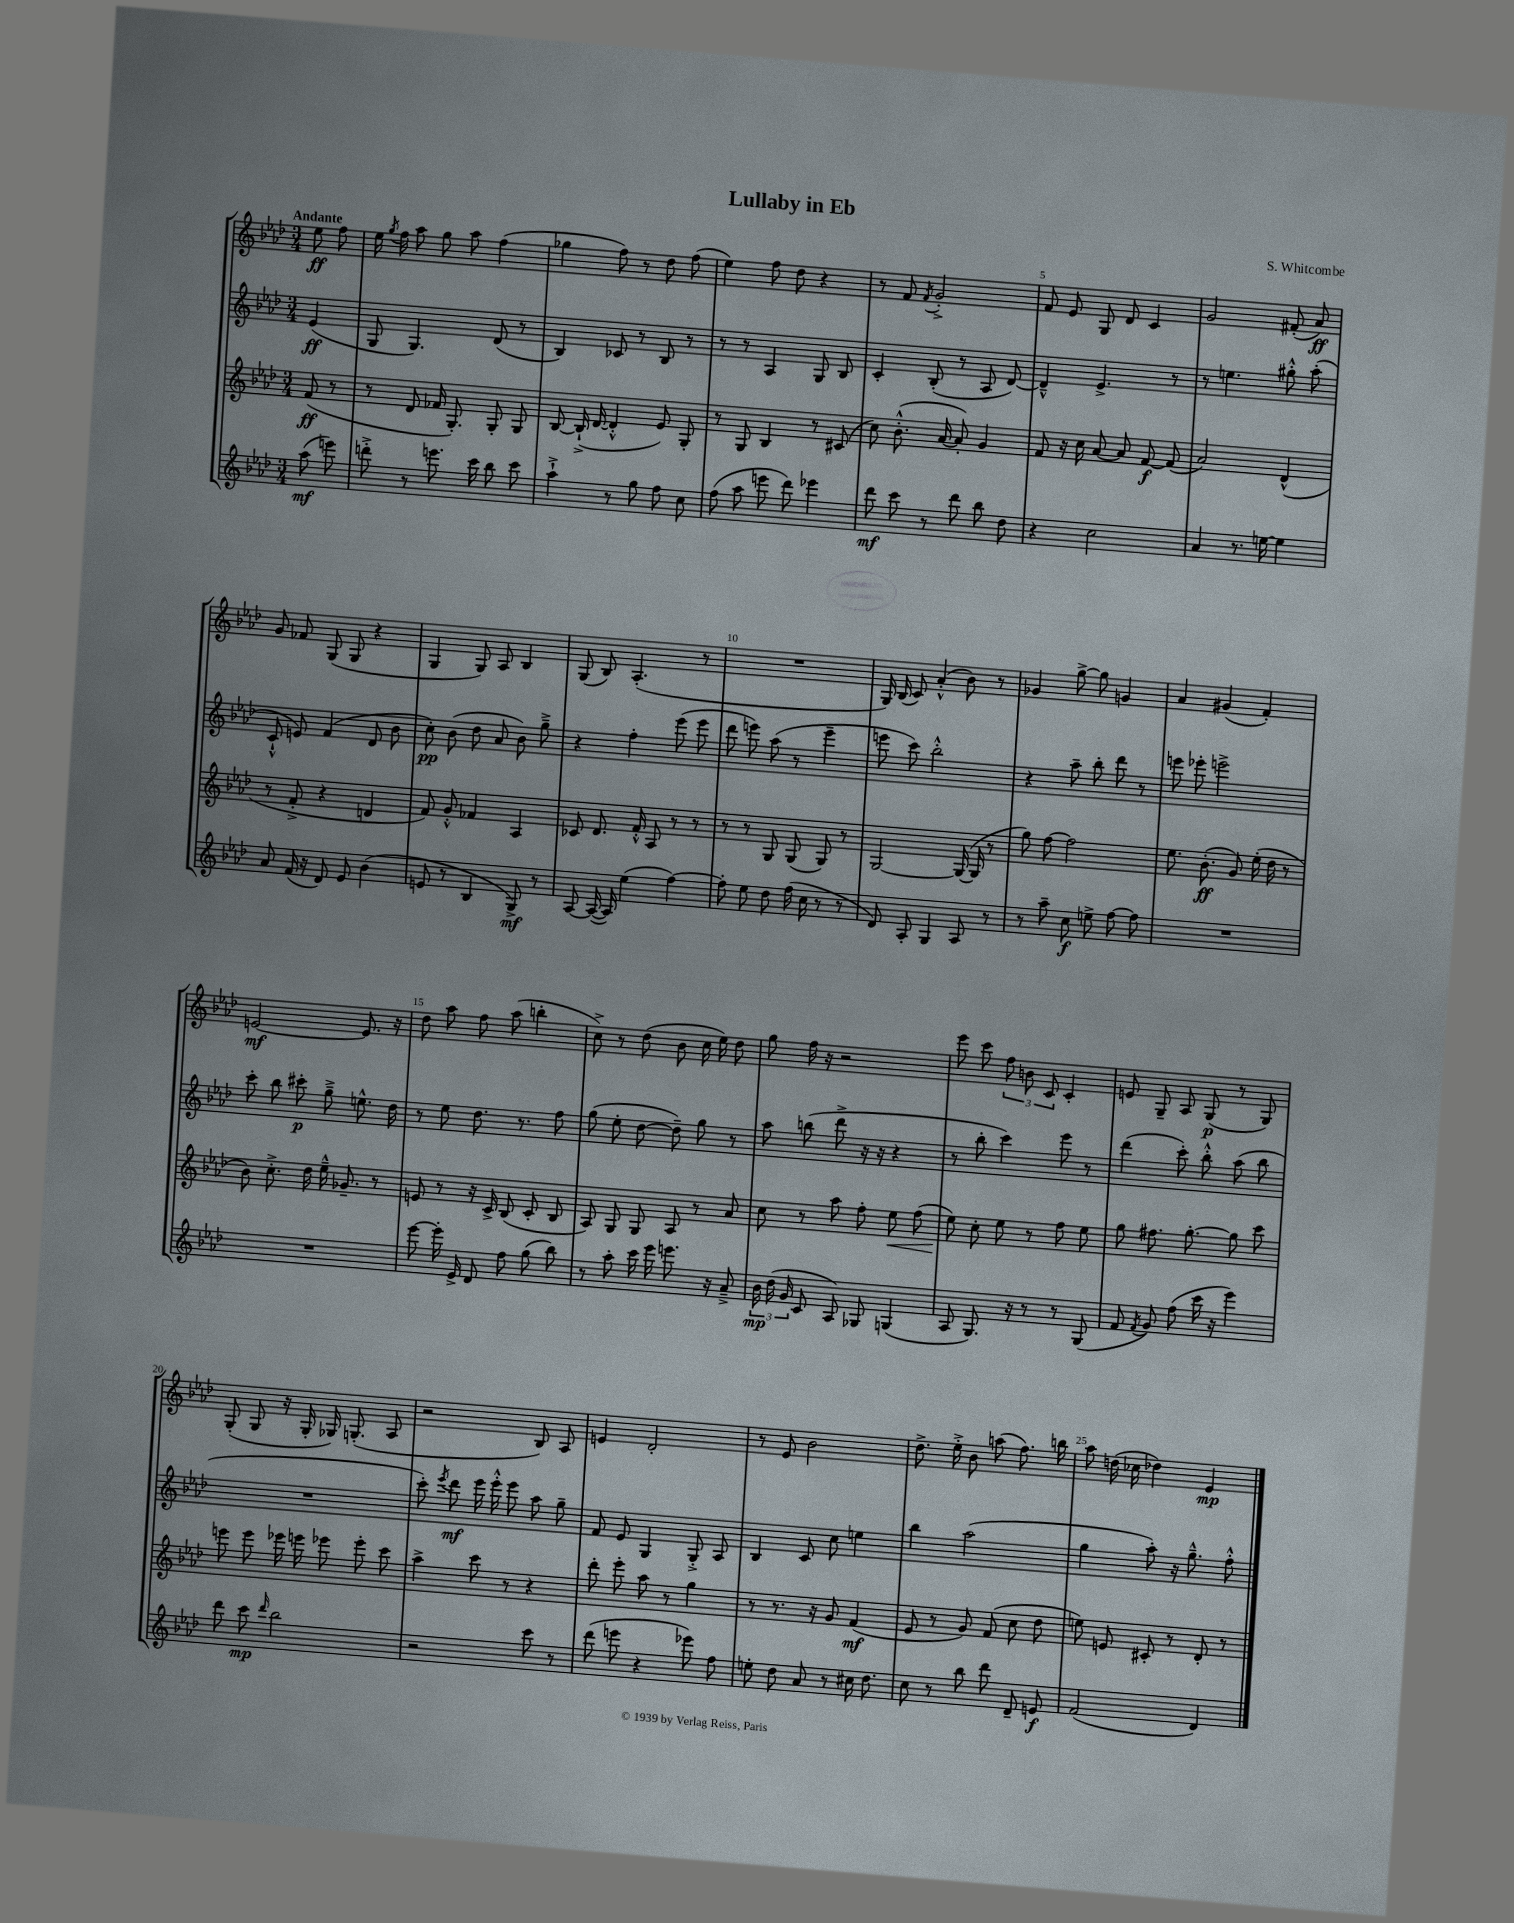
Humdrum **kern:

**kern	**dynam	**kern	**dynam	**kern	**dynam	**kern	**dynam
*part4	*part4	*part3	*part3	*part2	*part2	*part1	*part1
*staff4	*staff4	*staff3	*staff3	*staff2	*staff2	*staff1	*staff1
*clefG2	*	*clefG2	*	*clefG2	*	*clefG2	*
*k[b-e-a-d-]	*	*k[b-e-a-d-]	*	*k[b-e-a-d-]	*	*k[b-e-a-d-]	*
*M3/4	*	*M3/4	*	*M3/4	*	*M3/4	*
=	=	=	=	=	=	=	=
!	!	!	!	!	!	!LO:TX:a:B:t=Andante	!
(8aa-\	mf	(8f/	ff	(4e-/	ff	8ee-\	ff
8eeen\)	.	8r	.	.	.	8ff\	.
=1	=1	=1	=1	=1	=1	=1	=1
8dddn'^\	.	8r	.	8G/	.	16ee-\	.
.	.	.	.	.	.	8qgg/	.
.	.	.	.	.	.	16ff\	.
8r	.	8d-/	.	4.G/)	.	8aa-\	.
8.eeen\	.	16f-X/	.	.	.	8gg\	.
.	.	8.G'/)	.	.	.	.	.
.	.	.	.	.	.	8aa-\	.
16ccc\	.	.	.	.	.	.	.
8bb-\	.	8G'/	.	(8d-/	.	(4ff\	.
8ccc\	.	8G/	.	8r	.	.	.
=2	=2	=2	=2	=2	=2	=2	=2
4aa-`^\	.	[8B-/	.	4B-/)	.	4gg-X\	.
.	.	(16B-`^/]	.	.	.	.	.
.	.	[16d-/	.	.	.	.	.
8r	.	4d-'^^/]	.	8c-X/	.	8ff\)	.
8gg\	.	.	.	8r	.	8r	.
8ff\	.	8e-/)	.	8B-/	.	8dd-\	.
8cc\	.	8G'/	.	8r	.	(8ff\	.
=3	=3	=3	=3	=3	=3	=3	=3
(8ff\	.	8r	.	8r	.	4ee-\)	.
8aa-\	.	8G/	.	8r	.	.	.
8eeen\	.	4B-/	.	4A-/	.	8ff\	.
8ddd-\)	.	.	.	.	.	8dd-\	.
4eee-X\	.	8r	.	8G/	.	4r	.
.	.	(8c#X/	.	8B-/	.	.	.
=4	=4	=4	=4	=4	=4	=4	=4
8ddd-\	mf	8cc\)	.	4c'/	.	8r	.
8ccc\	.	(8.b-'^^\	.	.	.	8f/	.
.	.	.	.	.	.	8qf/	.
8r	.	.	.	(8B-'/	.	2g'^/	.
.	.	[16a-/	.	.	.	.	.
8ddd-\	.	8a-'/])	.	8r	.	.	.
8bb-\	.	4g/	.	8A-/	.	.	.
8dd-\	.	.	.	[8d-/)	.	.	.
=5	=5	=5	=5	=5	=5	=5	=5
4r	.	8f/	.	4d-~^^/]	.	8f/	.
.	.	16r	.	.	.	8e-/	.
.	.	16cc\	.	.	.	.	.
2cc\	.	[8a-/	.	4.e-^/	.	8G/	.
.	.	8a-/]	.	.	.	8d-/	.
.	.	[8f/	f	.	.	4c/	.
.	.	(8f/]	.	8r	.	.	.
=6	=6	=6	=6	=6	=6	=6	=6
4a-/	.	2a-/)	.	8r	.	2g/	.
.	.	.	.	4.een\	.	.	.
8.r	.	.	.	.	.	.	.
[16een\	.	.	.	.	.	.	.
4ee\]	.	(4d-^^/	.	8gg#X'^^\	.	(8f#X'/	.
.	.	.	.	(8aa-'\	.	8a-/)	ff
!!LO:LB:g=z
=7	=7	=7	=7	=7	=7	=7	=7
8a-/	.	8r	.	8c`^^/	.	8g/	.
(16f/	.	8f'^/	.	8en/)	.	8f-X/	.
16r	.	.	.	.	.	.	.
8d-/)	.	4r	.	(4f/	.	(8G/	.
8e-/	.	.	.	.	.	8G/	.
(4b-\	.	4dn/	.	8d-/	.	4r	.
.	.	.	.	8b-\	.	.	.
=8	=8	=8	=8	=8	=8	=8	=8
8en/	.	8f/)	.	8cc'\)	pp	4G/	.
8r	.	8g'^^/	.	(8b-\	.	.	.
4B-/	.	4f-X/	.	8dd-\	.	8G/)	.
.	.	.	.	8a-/	.	8A-/	.
8G^/)	mf	4A-/	.	8b-\)	.	4B-/	.
8r	.	.	.	8gg~^\	.	.	.
=9	=9	=9	=9	=9	=9	=9	=9
[8A-/	.	8c-X/	.	4r	.	(8G/	.
(16A-/_	.	8.d-/	.	.	.	8B-/)	.
16A-/])	.	.	.	.	.	.	.
(4ee-\	.	.	.	4ff'\	.	(4.A-'/	.
.	.	16f'^^/	.	.	.	.	.
.	.	8A-/	.	.	.	.	.
[4ff\)	.	8r	.	(8eee-\	.	.	.
.	.	8r	.	8eee-\	.	8r	.
=10	=10	=10	=10	=10	=10	=10	=10
8ff'\]	.	8r	.	8ddd-\	.	2.r	.
8ee-\	.	8r	.	8eeen\)	.	.	.
8dd-\	.	8G/	.	(8aa-\	.	.	.
(16ff\	.	(8G/	.	8r	.	.	.
16cc\	.	.	.	.	.	.	.
8r	.	8G/)	.	4eee~\	.	.	.
8r	.	8r	.	.	.	.	.
=11	=11	=11	=11	=11	=11	=11	=11
8d-/)	.	[2G/	.	8eeen\	.	16G/)	.
.	.	.	.	.	.	(16B-/	.
8A-'/	.	.	.	8ccc\)	.	8c/)	.
4G/	.	.	.	2bb-'^^\	.	(4a-'^^/	.
8A-/	.	(16G/_	.	.	.	8b-\)	.
.	.	16G/]	.	.	.	.	.
8r	.	8r	.	.	.	8r	.
=12	=12	=12	=12	=12	=12	=12	=12
8r	.	8gg\)	.	4r	.	4g-X/	.
8aa-~\	.	[8ff\	.	.	.	.	.
8cc\	f	2ff\]	.	8aa-~\	.	[8gg^\	.
8een^\	.	.	.	8bb-'\	.	8gg\]	.
[8ff\	.	.	.	8ddd-\	.	4gn/	.
8ff\]	.	.	.	8r	.	.	.
=13	=13	=13	=13	=13	=13	=13	=13
2.r	.	8.ee-\	.	8eeen\	.	4a-/	.
.	.	.	.	8eee-X'\	.	.	.
.	.	(8.b-'\	ff	.	.	.	.
.	.	.	.	2eeen^\	.	(4g#X/	.
.	.	8g/)	.	.	.	.	.
.	.	(16ee-'\	.	.	.	4f'/)	.
.	.	16dd-\	.	.	.	.	.
.	.	8r	.	.	.	.	.
!!LO:LB:g=z
=14	=14	=14	=14	=14	=14	=14	=14
2.r	.	8b-\)	.	8ccc'\	.	[2en/	mf
.	.	8.cc'^\	.	8bb-\	.	.	.
.	.	.	.	8ccc#X'\	p	.	.
.	.	16dd-\	.	.	.	.	.
.	.	16ee-~^^\	.	8gg~^\	.	.	.
.	.	8.g-X~/	.	.	.	.	.
.	.	.	.	8.een^^\	.	8.e/]	.
.	.	8r	.	.	.	.	.
.	.	.	.	16dd-\	.	16r	.
=15	=15	=15	=15	=15	=15	=15	=15
[8eee-\	.	8en/	.	8r	.	8dd-\	.
16eee-'\]	.	8r	.	8ee-\	.	8aa-\	.
16e-^/	.	.	.	.	.	.	.
8d-/	.	16r	.	8.dd-\	.	8ff\	.
.	.	16c^/	.	.	.	.	.
8ff\	.	(8B-/	.	.	.	(8aa-\	.
.	.	.	.	8.r	.	.	.
(8gg\	.	8c'/	.	.	.	4bbn'\	.
8bb-\)	.	8B-/	.	8ff\	.	.	.
=16	=16	=16	=16	=16	=16	=16	=16
8r	.	8A-/)	.	(8gg\	.	8cc^\)	.
8aa-'\	.	8G/	.	8ee-'\	.	8r	.
16ccc\	.	8G/	.	[8dd-\	.	(8dd-\	.
16eee-\	.	.	.	.	.	.	.
8.eeen\	.	8A-/	.	8dd-~\])	.	8b-\	.
.	.	8r	.	8gg\	.	16cc\	.
16r	.	.	.	.	.	16ee-\)	.
8a-~^/	.	8a-/	.	8r	.	8dd-\	.
=17	=17	=17	=17	=17	=17	=17	=17
24b-\	mp	8cc\	.	8aa-\	.	8gg\	.
(24dd-\	.	.	.	.	.	.	.
24g/	.	.	.	.	.	.	.
8c/	.	8r	.	(8bbn\	.	16ff\	.
.	.	.	.	.	.	16r	.
8A-/)	.	8aa-\	.	8ddd-^\	.	2r	.
8G-X/	.	8ff'\	.	16r	.	.	.
.	.	.	.	16r	.	.	.
!	!	!	!LO:HP:b	!	!	!	!
(4Gn/	.	8ee-\	<	4r	.	.	.
.	.	(8ff\	.	.	.	.	.
=18	=18	=18	=18	=18	=18	=18	=18
8A-/	.	8ee-\)	.	8r	.	8eee-\	.
8.G/)	.	8cc'\	[	8bb-'\	.	8ccc\	.
.	.	8ee-\	.	4ccc\)	.	12ff\	.
16r	.	.	.	.	.	.	.
.	.	.	.	.	.	12bn\	.
8r	.	8r	.	.	.	.	.
.	.	.	.	.	.	12c/	.
8r	.	8ff\	.	8eee-\	.	4c'/	.
(8G/	.	8ee-\	.	8r	.	.	.
=19	=19	=19	=19	=19	=19	=19	=19
8f/	.	8gg\	.	(4ddd-\	.	8en/	.
8qf/	.	.	.	.	.	.	.
8g/)	.	8.ff#X\	.	.	.	8G~/	.
(8ff\	.	.	.	8ccc'\)	.	8A-/	.
.	.	[8.gg'\	.	.	.	.	.
16ccc\	.	.	.	8bb-'^^\	.	(8G/	p
16r	.	.	.	.	.	.	.
4eee-\)	.	8gg\]	.	(8aa-\	.	8r	.
.	.	8ccc\	.	8bb-\	.	8G/)	.
!!LO:LB:g=z
=20	=20	=20	=20	=20	=20	=20	=20
8ddd-\	.	8eeen\	.	2.r	.	(8G'/	.
8ccc\	mp	8eee\	.	.	.	8G/	.
16qqddd-/	.	.	.	.	.	.	.
2bb-\	.	16eee-X\	.	.	.	16r	.
.	.	16eeen\	.	.	.	16G'/	.
.	.	8eee-X\	.	.	.	16G-X/)	.
.	.	.	.	.	.	(8.Gn'/	.
.	.	8eee-'\	.	.	.	.	.
.	.	8ccc\	.	.	.	8A-/	.
=21	=21	=21	=21	=21	=21	=21	=21
2r	.	4aa-^\	.	8ccc'\)	.	2r	.
.	.	.	.	8qeee-/	.	.	.
.	.	.	.	8ddd-\	mf	.	.
.	.	8ccc\	.	16eee-\	.	.	.
.	.	.	.	16eee-'^^\	.	.	.
.	.	8r	.	8eee-\	.	.	.
8ccc\	.	4r	.	8aa-\	.	8B-/)	.
8r	.	.	.	8gg~\	.	8A-/	.
=22	=22	=22	=22	=22	=22	=22	=22
(8ddd-\	.	8ddd-'\	.	8f/	.	4en/	.
8eeen\	.	8eee-'\	.	8e-/	.	.	.
4r	.	8aa-\	.	4G/	.	2d-'/	.
.	.	8r	.	.	.	.	.
8eee-X\)	.	4gg\	.	8G'^/	.	.	.
8ff\	.	.	.	8A-/	.	.	.
=23	=23	=23	=23	=23	=23	=23	=23
8een'\	.	8r	.	4B-/	.	8r	.
8dd-\	.	8.r	.	.	.	8e-/	.
8a-/	.	.	.	8c/	.	2b-\	.
.	.	16r	.	.	.	.	.
8r	.	8g/	.	8cc\	.	.	.
16cc#X\	.	(4f/	mf	4een\	.	.	.
8.dd-\	.	.	.	.	.	.	.
=24	=24	=24	=24	=24	=24	=24	=24
8cc\	.	8e-/	.	4bb-\	.	8.dd-^\	.
8r	.	8r	.	.	.	.	.
.	.	.	.	.	.	16ee-'^\	.
8bb-\	.	8g/)	.	(2aa-\	.	8b-\	.
8ddd-\	.	(8f/	.	.	.	(8aan\	.
8d-~/	.	8cc\	.	.	.	8.ff\)	.
8en/	f	8dd-\	.	.	.	.	.
.	.	.	.	.	.	16bbn\	.
=25	=25	=25	=25	=25	=25	=25	=25
(2f/	.	8een\)	.	4gg\	.	8aa-\	.
.	.	8en/	.	.	.	(16ddn\	.
.	.	.	.	.	.	16cc-X\	.
.	.	8c#X'/	.	8aa-'\)	.	4dd-X\)	.
.	.	8r	.	16r	.	.	.
.	.	.	.	8.gg~^^\	.	.	.
4d-/)	.	8d-'/	.	.	.	4e-/	mp
.	.	8r	.	8ff'^^\	.	.	.
==	==	==	==	==	==	==	==
*-	*-	*-	*-	*-	*-	*-	*-
